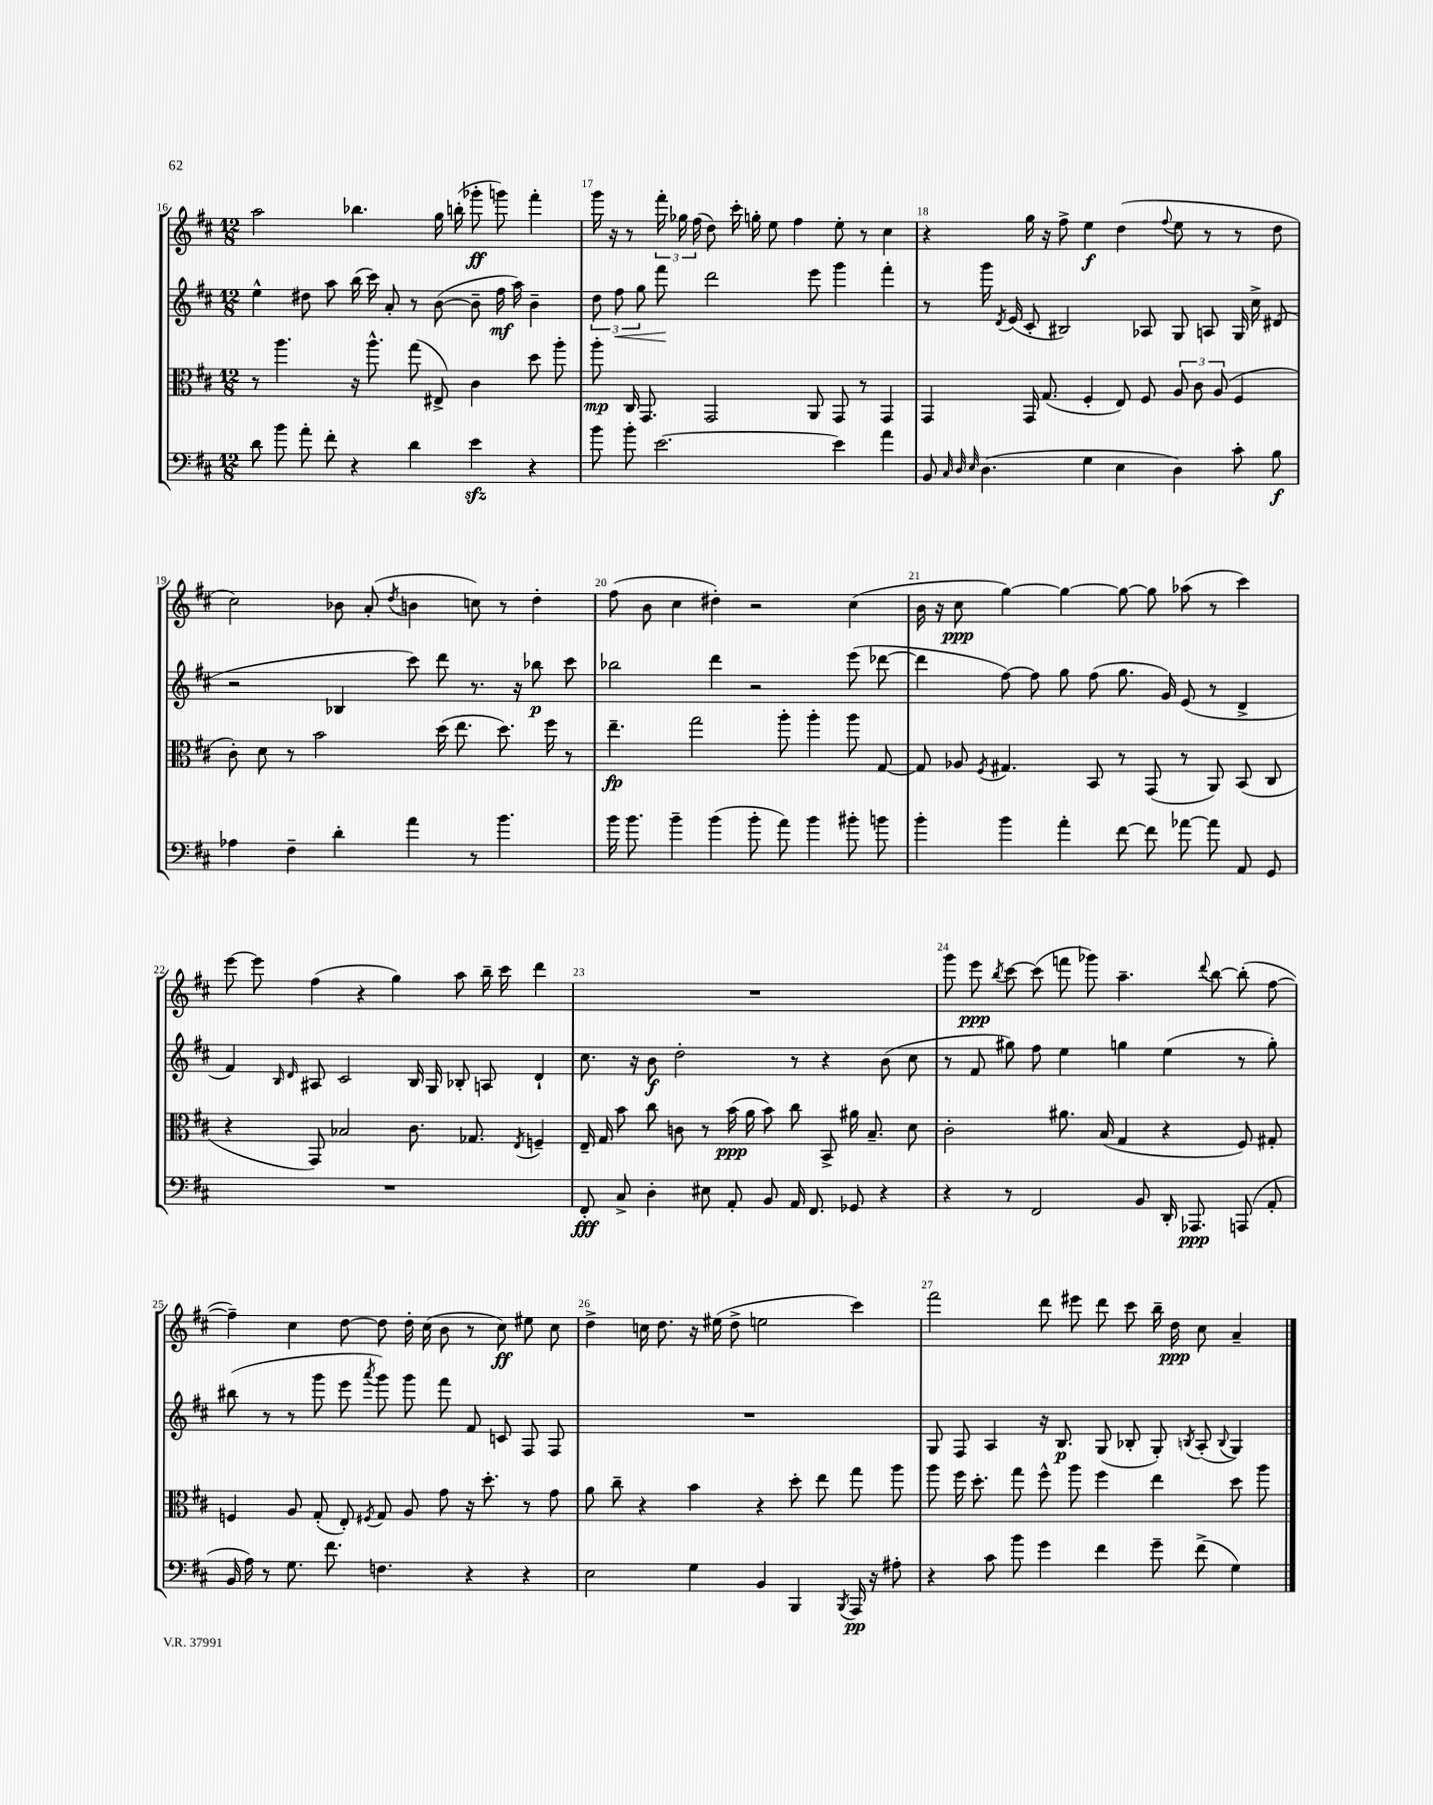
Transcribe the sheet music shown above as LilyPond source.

<<
\new StaffGroup <<
\new Staff = "s0" {
    \clef treble \key d \major \numericTimeSignature \time 12/8
    \autoBeamOff a''2 bes''4. g''16 b''16-.( ges'''8-.\ff g'''8) fis'''4-. |
    g'''16 r16 r8 \tuplet 3/2 { fis'''16-. ges''16 fis''16( } d''8) cis'''16-. g''16-. e''8 fis''4 e''8-. r8 cis''4 |
    r4 g''16 r16 fis''8-> e''4\f d''4( \appoggiatura { fis''8 } e''8 r8 r8 d''8 |
    cis''2) bes'8 a'8-.( \acciaccatura { d''8 } b'4 c''8) r8 d''4-. |
    fis''8( b'8 cis''4 dis''4-.) r2 cis''4( |
    b'16 r16 cis''8\ppp g''4~) g''4~ g''8~ g''8 aes''8( r8 cis'''4) |
    e'''8~ e'''8 fis''4( r4 g''4) a''8 b''16-- cis'''16 d'''4 |
    R1. |
    g'''8 e'''8\ppp \acciaccatura { b''8 } cis'''8~ cis'''8( f'''8 ges'''8) a''4.-- \appoggiatura { d'''8 } b''8~ b''8-.( fis''8~ |
    fis''4--) cis''4 d''8~ d''8 d''16-. cis''16( b'8 r8 cis''8\ff) eis''8 cis''8 |
    d''4-> c''16 d''8. r16 eis''16( d''8-> e''2 cis'''4) |
    fis'''2 d'''8 eis'''8 d'''8 cis'''8 b''16-- d''16\ppp cis''8 a'4-- \bar "|." |
}
\new Staff = "s1" {
    \clef treble \key d \major \numericTimeSignature \time 12/8
    \autoBeamOff e''4-^ dis''8 a''8 b''16( cis'''16) a'8-. r8 b'8~( b'8-- fis''16\mf a''16) b'4-- |
    \tuplet 3/2 { d''8 fis''8\< g''8 } fis'''8\! d'''2 e'''8 g'''4 fis'''4-. |
    r8 g'''16 \acciaccatura { d'8 } e'16( cis'8-. bis2) aes8 g8 a8 g16 cis''16-> dis'8( |
    r2 bes4 cis'''8) d'''8 r8. r16 bes''8\p cis'''8 |
    bes''2 d'''4 r2 e'''8( des'''8~ |
    des'''4 fis''8~) fis''8 g''8 fis''8( g''8. g'16) e'8( r8 d'4-> |
    fis'4) \grace { b16 d'16 } ais8 cis'2 b16 g16 bes8-. a8 d'4-! |
    cis''8. r16 b'8\f d''2-. r8 r4 b'8( cis''8 |
    r8 fis'8 gis''8) fis''8 e''4 g''4 e''4( r8 g''8-.) |
    bis''8( r8 r8 g'''8 e'''8 \acciaccatura { a'''8 } g'''8) g'''8 fis'''8 fis'8 c'8 fis8 fis8 |
    R1. |
    g8 fis8 a4 r16 b8.\p g8( bes8-. g8-.) \acciaccatura { b8 } a8-.( \appoggiatura { b8 } g4) \bar "|." |
}
\new Staff = "s2" {
    \clef alto \key d \major \numericTimeSignature \time 12/8
    \autoBeamOff r8 a''4. r16 a''8.-^ g''8( eis8->) cis'4 d''8 a''8-. |
    a''8-.\mp cis16 g,8. g,2 a,8 g,8 r8 g,4 |
    g,4 g,16 g8.( fis4-. e8) fis8 \tuplet 3/2 { a8 cis'8 a8( } fis4 |
    cis'8-.) d'8 r8 b'2 d''16( e''8. d''8.) fis''16 r8 |
    e''4.--\fp g''2 a''8-. a''4-. a''8 g8~ |
    g8 aes8 \acciaccatura { fis8 } gis4. b,8 r8 g,8( r8 a,8) b,8( cis8 |
    r4 g,8) bes2 cis'8. ges8. \acciaccatura { e8 } f4-- |
    e16-- g16 b'8 cis''8 c'8 r8 b'16\ppp( a'16 b'8) cis''8 b,8-> ais'16 b8.-- d'8 |
    cis'2-. ais'8. b16( g4 r4 fis8) gis8-. |
    f4 a8 g8-.( e8-.) \acciaccatura { fis8 } g8 a8 g'8 r16 d''8.-. r8 g'8 |
    a'8 cis''8-- r4 b'4 r4 d''8-. e''8 g''8 a''8 |
    a''8 fis''16 d''8.-. g''8 fis''8-^ a''8 fis''4 e''4 d''8 a''8 \bar "|." |
}
\new Staff = "s3" {
    \clef bass \key d \major \numericTimeSignature \time 12/8
    \autoBeamOff d'8 b'8 a'8-. fis'8-. r4 d'4 e'4\sfz r4 |
    b'8 b'8-. e'2.~ e'4 a'4 |
    b,8 \grace { cis32 d32 e32 } d4.( g4 e4 d4) cis'8-. b8\f |
    aes4 fis4-- d'4-. a'4 r8 b'4. |
    b'16 b'8. b'4-- b'4( b'8-. a'8) b'4 bis'8-. b'8 |
    b'4-. b'4 a'4-. fis'8~ fis'8 aes'8~ aes'8 a,8 g,8 |
    R1. |
    fis,8-.\fff cis8-> d4-. eis8 a,8-. b,8 a,16 fis,8. ges,8 r4 |
    r4 r8 fis,2 b,8 d,16-. aes,,8.\ppp a,,8( a,8-. |
    b,16 a16) r8 g8. fis'8. f4. r4 r4 |
    e2 g4 b,4 b,,4 \acciaccatura { b,,8 } a,,16\pp r16 ais8-. |
    r4 cis'8 b'8 g'4 fis'4 g'8-- fis'8->( g4) \bar "|." |
}
>>
>>
\layout { \context { \Score currentBarNumber = #16 \override BarNumber.break-visibility = ##(#f #t #t) barNumberVisibility = #all-bar-numbers-visible } }
